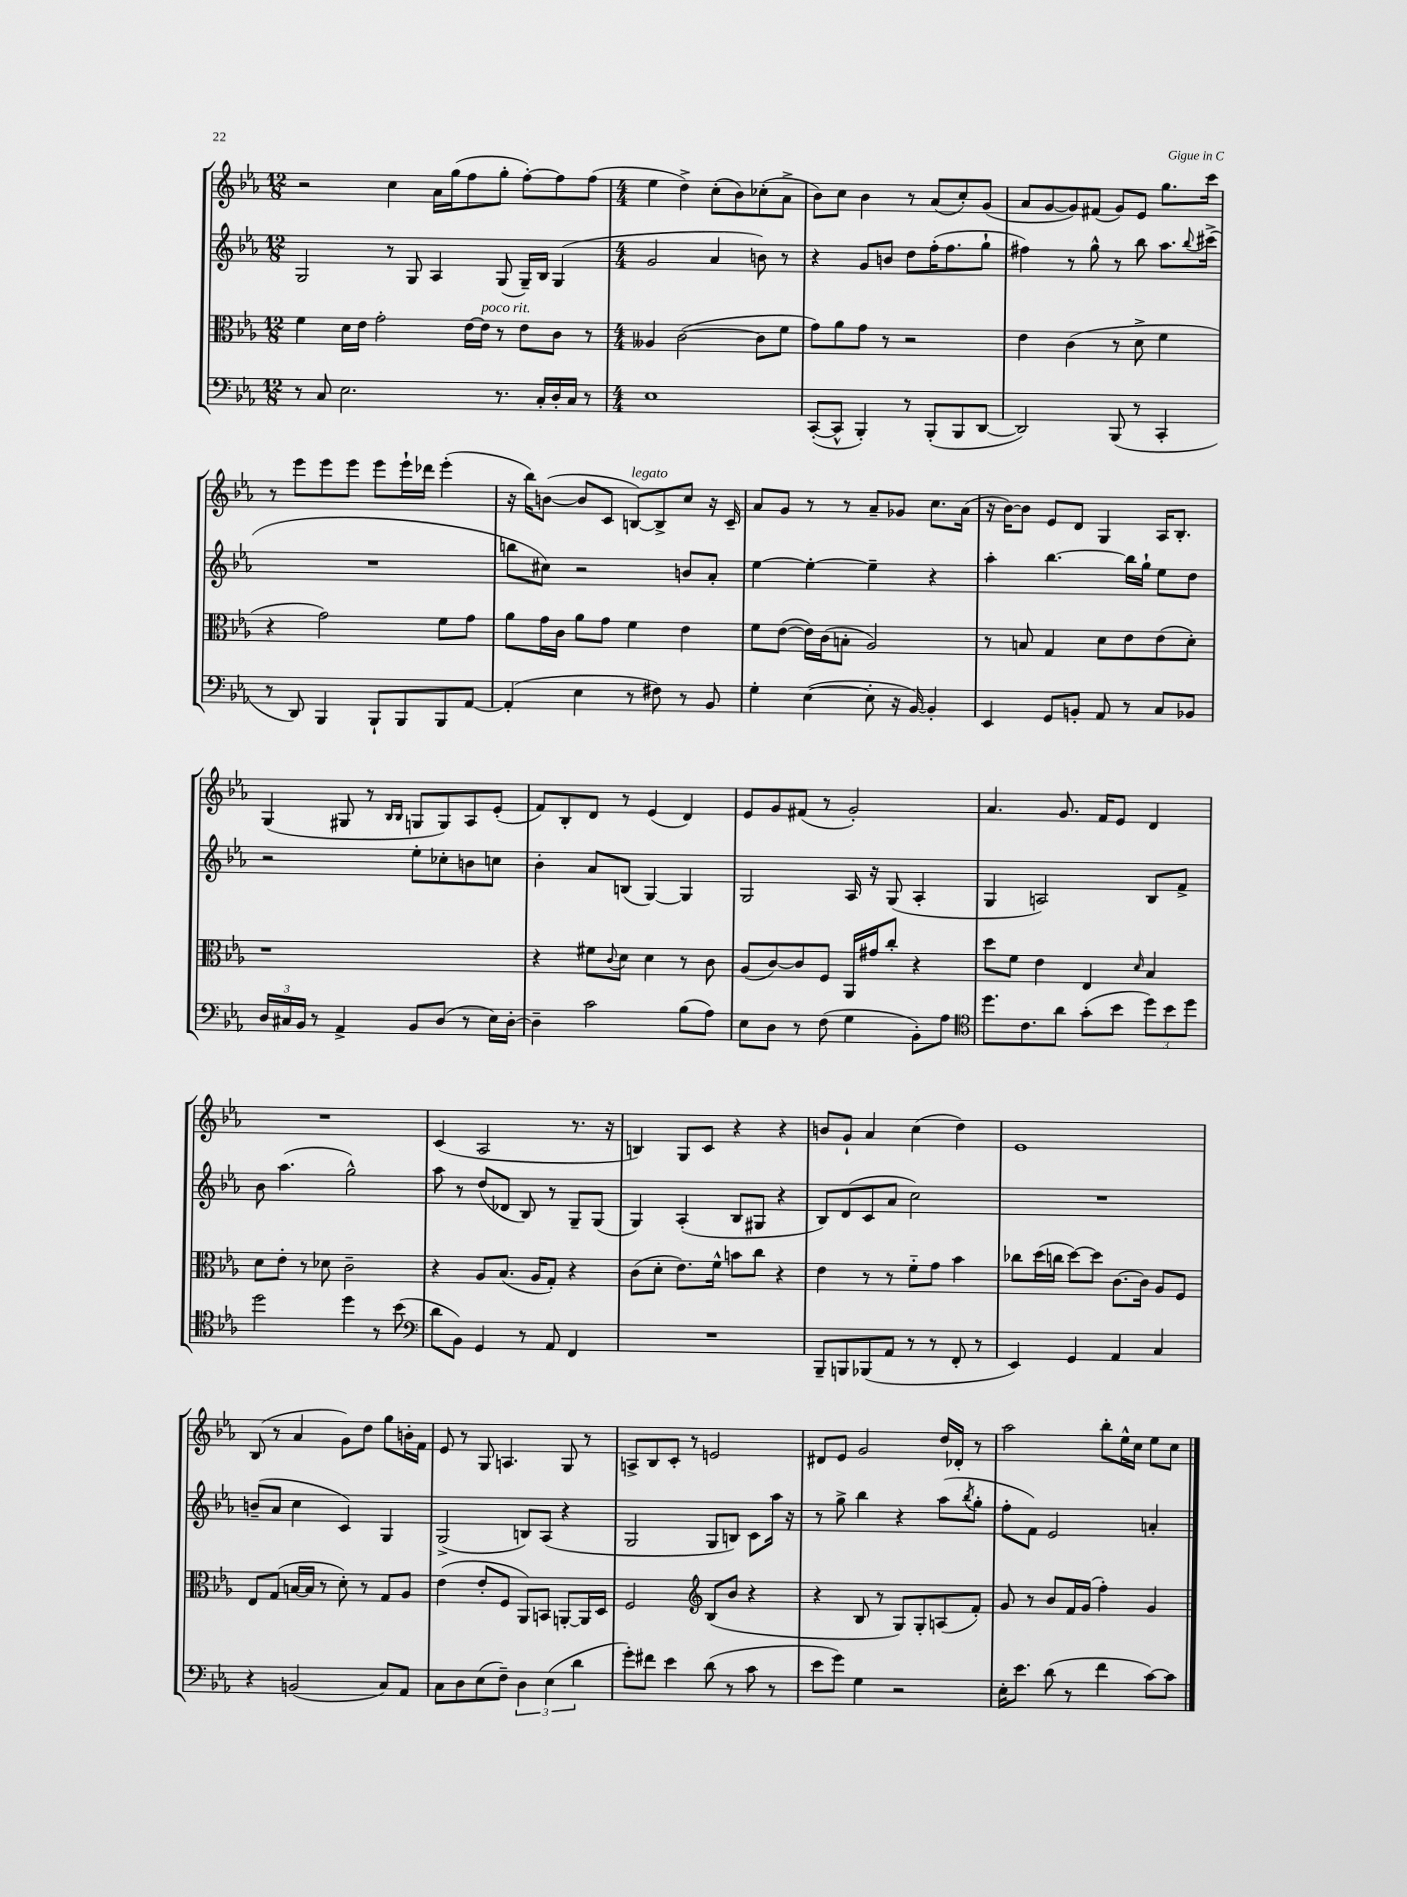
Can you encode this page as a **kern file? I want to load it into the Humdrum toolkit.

**kern	**kern	**kern	**kern
*staff4	*staff3	*staff2	*staff1
*clefF4	*clefC3	*clefG2	*clefG2
*k[b-e-a-]	*k[b-e-a-]	*k[b-e-a-]	*k[b-e-a-]
*M12/8	*M12/8	*M12/8	*M12/8
8r	4f	2G	2r
8C	.	.	.
2.E-	16d	.	.
.	16e-	.	.
.	2g'	.	.
.	.	8r	4cc
.	.	8G	.
.	.	4A-	16a-
.	.	.	(16gg
.	[16e-	.	8ff
.	16e-]	.	.
8.r	8r	(8G	8gg'
.	8e-	16G~)	[8ff')
16C'	.	16B-	.
16D'	8c	(4G	8ff]
16C	.	.	.
8r	8r	.	(8ff
=	=	=	=
*M4/4	*M4/4	*M4/4	*M4/4
1E-	4A--	2g	4ee-
.	([2c	.	4dd^)
.	.	4a-	(8cc'
.	.	.	8b-)
.	8c]	8b)	(8cc-'
.	8f	8r	8a-^
=	=	=	=
([8CC'	8g)	4r	8b-)
8CC^^]	8a-	.	8cc
4BBB-')	8g	8g	4b-
.	8r	8b	.
8r	2r	8dd	8r
(8BBB-'	.	(16ff'	(8a-
.	.	8.ff	.
8BBB-	.	.	8cc')
[8DD	.	8gg`	(8g
=	=	=	=
2DD])	4e-	4ff#)	8a-
.	.	.	[8g
.	(4c	8r	8g])
.	.	8gg^^	(8f#
(8BBB-	8r	8r	8g)
8r	8d^	8bb-	8e-
4CC'	4f	8.aa-	8.gg
.	.	8qqbb-	.
.	.	(16ccc#^	16ccc
=	=	=	=
8r	4r	1r	8r
8DD)	.	.	8eee-
4BBB-	2g)	.	8eee-
.	.	.	8eee-
8BBB-`	.	.	8eee-
8BBB-	.	.	16eee-`
.	.	.	16ddd-
8BBB-	8f	.	(4eee-'
[8AA-	8g	.	.
=	=	=	=
(4AA-']	8a-	8bb	16r
.	.	.	16bb-)
.	16g	8cc#)	([8b
.	16c	.	.
4E-	8a-	2r	8b]
.	8g	.	8c
8r	4f	.	[8B)
8F#)	.	.	8B^]
8r	4e-	8b	8cc
8BB-	.	8a-'	16r
.	.	.	16c~
=	=	=	=
4G'	8f	[4ee-	8a-
.	([8e-	.	8g
([4E-	16e-])	4ee-'_	8r
.	(16c	.	.
.	8B'	.	8r
8E-']	2A-)	4ee-~]	8a-~
16r	.	.	8g-
[16BB-)	.	.	.
4BB-']	.	4r	8.cc
.	.	.	(16a-
=	=	=	=
4EE-	8r	4aa-'	16r
.	.	.	[16b-)
.	8B	.	8b-]
8GG	4G	[4.bb-	8e-
8BB'	.	.	8d
8AA-	8d	.	4G
8r	8e-	16bb-]	.
.	.	16gg`	.
8C	(8e-	8ee-	16A-
.	.	.	8.B-'
8BB-	8d')	8dd	.
=	=	=	=
24D	1r	2r	(4G
24C#	.	.	.
24BB-	.	.	.
8r	.	.	.
4AA-^	.	.	8G#
.	.	.	8r
.	.	.	16qqB-
.	.	.	16qqB-
8BB-	.	8ee-'	8G
(8D	.	8cc-'	8G)
8r	.	8b	8A-
16E-)	.	8cc	(8e-'
[16D'	.	.	.
=	=	=	=
4D~]	4r	4b-'	8f)
.	.	.	8B-'
2c	8f#	8a-	8d
.	8qqc	.	.
.	8d	(8B	8r
.	4d	[4G)	(4e-
(8B-	8r	4G]	4d)
8A-)	8c	.	.
=	=	=	=
8E-	(8A-	2G	8e-
8D	[8c)	.	8g
8r	8c]	.	(8f#
(8F	8F	.	8r
4G	16AA-	16A-	2g')
.	16g#	16r	.
.	8cc'	(8G	.
8BB-')	4r	4A-'	.
8A-	.	.	.
=	=	=	=
*clefC4	*	*	*
8.dd	8dd	4G	4.a-
.	8f	.	.
8.c	.	.	.
.	4e-	2A)	.
8a-	.	.	8.g
(8g'	4E-	.	.
.	.	.	16f
8b-	.	.	8e-
.	16qqd	.	.
12dd)	4B-	8B-	4d
12b-	.	.	.
.	.	8f^	.
12dd	.	.	.
=	=	=	=
2dd	8d	8b-	1r
.	8e-'	(4.aa-	.
.	8r	.	.
.	8d-	.	.
4dd	2c~	2gg^^)	.
8r	.	.	.
(8b-	.	.	.
=	=	=	=
*clefF4	*	*	*
8d	4r	8aa-	(4c
8BB-)	.	8r	.
4GG	8A-	(8dd	2A-
.	(8.B-	8d-	.
8r	.	8B-)	.
.	16A-	.	.
8AA-	8G')	8r	.
4FF	4r	8G~	8.r
.	.	(8G	.
.	.	.	16r
=	=	=	=
1r	(8c	4G)	4B)
.	8d'	.	.
.	8.e-)	(4A-'	8G
.	.	.	8c
.	16f^^	.	.
.	8b	8B-	4r
.	8cc	8G#	.
.	4r	4r	4r
=	=	=	=
8BBB-~	4e-	8B-)	8b
8BBB	.	(8d	8g`
(8BBB-	8r	8c	4a-
8AA-	8r	8a-	.
8r	8f'~	2cc)	(4cc
8r	8g	.	.
8FF'	4b-	.	4dd)
8r	.	.	.
=	=	=	=
4EE-)	8cc-	1r	1e-
.	(16dd	.	.
.	16cc	.	.
4GG	[8dd)	.	.
.	8dd]	.	.
4AA-	[8.c	.	.
.	16c]	.	.
4C	8A-	.	.
.	8F	.	.
=	=	=	=
4r	8E-	(8b~	(8B-
.	(8G	8a-	8r
(2BB	[16B	4cc	4a-
.	16B]	.	.
.	8r	.	.
.	8d')	4c)	8g)
.	8r	.	8dd
8C)	8G	4G	8gg
8AA-	8A-	.	16b'
.	.	.	16f
=	=	=	=
8C	(4e-	(2G^	8e-
8D	.	.	8r
(8E-	8e-'	.	8G
8F~)	8F	.	4.A
6D	8AA-)	8B)	.
.	8BB	(8A-	.
(6E-	.	.	.
.	[8AA'	4r	8G
6d	.	.	.
.	16AA]	.	8r
.	16D	.	.
=	=	=	=
8g')	2F	2G	8A^
8f#	.	.	8B-
4e-	.	.	8c'
.	.	.	8r
*	*clefG2	*	*
(8d	(8B-	8G	2e
8r	8b-	8B)	.
8c	4r	8c	.
8r	.	16aa-	.
.	.	16r	.
=	=	=	=
8e-	4r	8r	8d#
8g)	.	8gg^	8e-
4G	8B-	4bb-	2g
.	8r	.	.
2r	8G)	4r	.
.	8G'	.	.
.	(8A	(8aa-	16dd
.	.	.	16d-'
.	.	8qbb-	.
.	8f')	8gg'	8r
=	=	=	=
16E-'	8g	8ff'	2aa-
8.e-	.	.	.
.	8r	8f)	.
(8d	8b-	2e-	.
8r	16f	.	.
.	(16g	.	.
4f	4ff')	.	8bb-'
.	.	.	16ee-^^
.	.	.	16cc
[8c)	4g	4a'	8ee-
8c]	.	.	8cc
==	==	==	==
*-	*-	*-	*-
